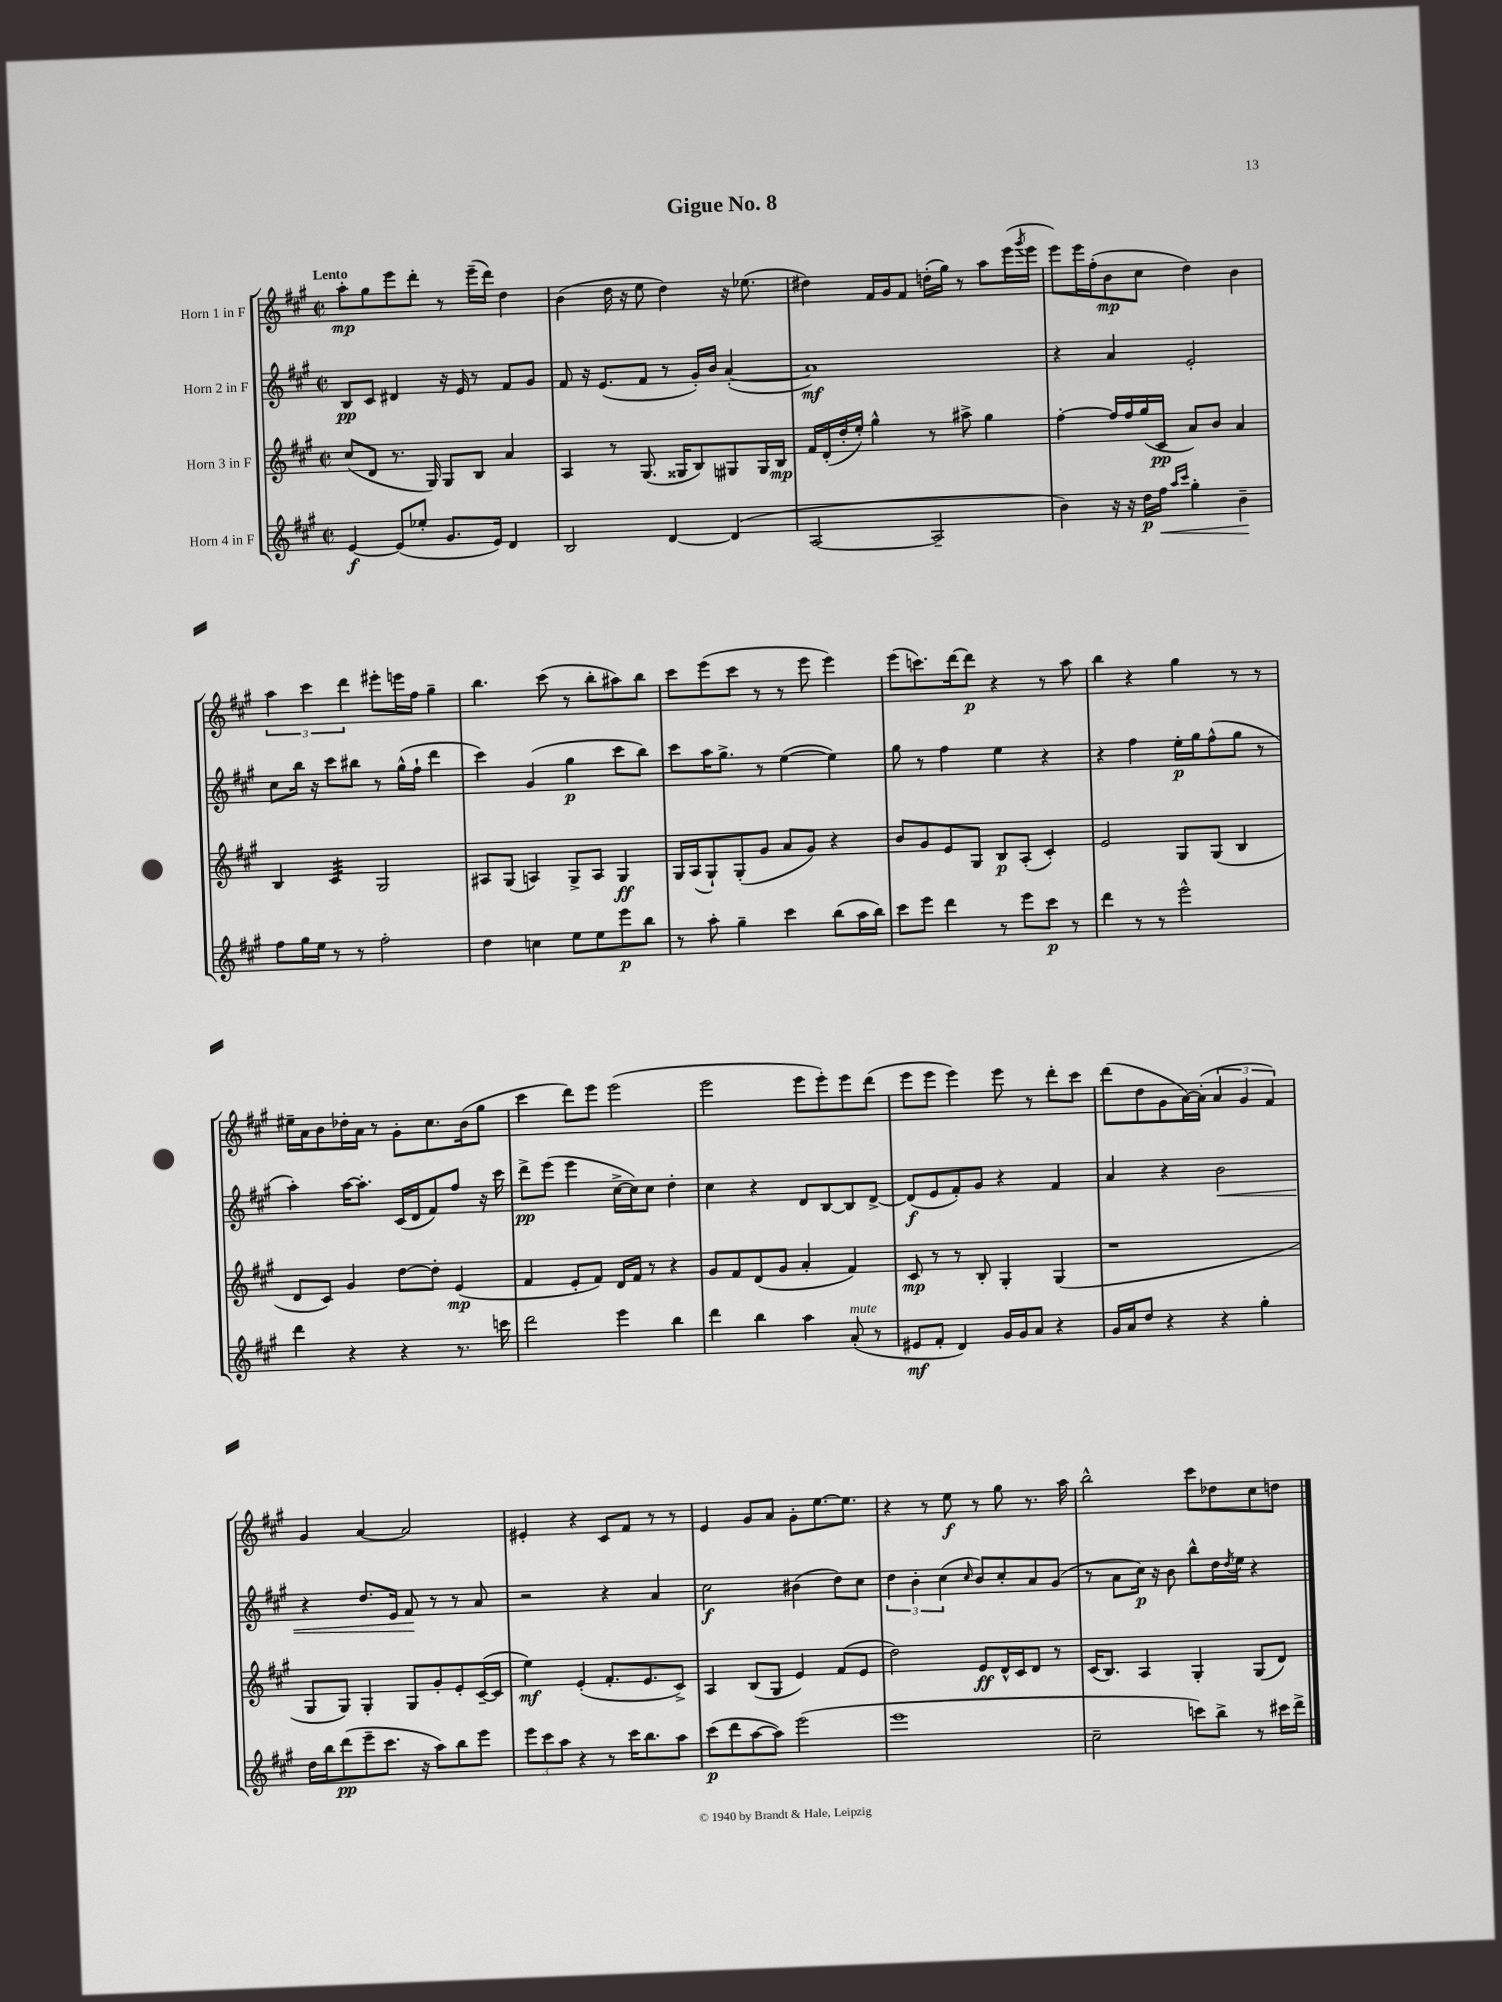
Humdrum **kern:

**kern	**kern	**kern	**kern
*staff4	*staff3	*staff2	*staff1
*clefG2	*clefG2	*clefG2	*clefG2
*k[f#c#g#]	*k[f#c#g#]	*k[f#c#g#]	*k[f#c#g#]
*M2/2	*M2/2	*M2/2	*M2/2
*met(c|)	*met(c|)	*met(c|)	*met(c|)
[4e	(8cc#	8B	8aa'
.	8d	8c#	8gg#
(8e]	8.r	4d#	8eee
8ee-'	.	.	8ddd'
.	16G#)	.	.
8.g#	8G#	16r	8r
.	.	16e	.
.	8B	8r	(16eee~
16e)	.	.	16ddd)
4d	4a	8f#	4dd
.	.	8g#	.
=	=	=	=
2B	4A	8f#	(4b
.	.	16r	.
.	.	(8.e	.
.	8r	.	16dd
.	.	.	16r
.	(8.G#	8f#	8ee
[4d	.	8r	4dd)
.	16G##	.	.
.	8B)	16g#')	.
.	.	16b	.
(4d]	8G#	([4a'	16r
.	.	.	(8.ee-
.	16G#	.	.
.	16B	.	.
=	=	=	=
[2A	16f#	1a])	4dd#)
.	(16d'	.	.
.	16dd'	.	.
.	16ee')	.	.
.	4gg#^^	.	16f#
.	.	.	16g#
.	.	.	8f#
2A~]	8r	.	(16dd'
.	.	.	16gg#)
.	8aa#^	.	8r
.	4gg#	.	8aa
.	.	.	(16eee
.	.	.	8qggg#
.	.	.	16eee
=	=	=	=
4b)	[4ff#'	4r	8eee)
.	.	.	16eee
.	.	.	(16ff#'
16r	16ff#]	4a	8b
16r	16ff#	.	.
16dd	(16gg#	.	8cc#
16ff#	16c#	.	.
16qqaa	.	.	.
16qqccc#	.	.	.
4gg#'	8a)	2e'	4dd)
.	8b	.	.
4b~	4a	.	4b
=	=	=	=
8ff#	4B	8cc#	6aa
16gg#	.	16bb	.
.	.	.	6ccc#
16ee	.	16r	.
8r	4c#	8ccc#	.
.	.	.	6ddd
8r	.	8bb#	.
2ff#'	2G#	8r	8eee#'
.	.	(16gg#^^	16eee
.	.	16ff#`	16ff#
.	.	4ddd	4gg#~
=	=	=	=
4dd	8A#	4ccc#)	4.bb
.	(8G#	.	.
4cc	4A)	(4g#	.
.	.	.	(8ccc#
8ee	8G#^	4gg#	8r
8ee	8A	.	8bb'
8eee	4G#	8ccc#	8aa#)
8bb	.	8bb)	8bb
=	=	=	=
8r	16G#	8ccc#	8ccc#
.	(16A	.	.
8aa'	8G#`)	16aa	(8eee
.	.	8.gg#^	.
4gg#~	(8G#'	.	8ccc#
.	8g#	8r	8r
4ccc#	8a	([4ee	8r
.	8g#)	.	8eee
(8bb	4r	4ee])	4eee)
16aa	.	.	.
16bb)	.	.	.
=	=	=	=
8ccc#	8b	8gg#	(8eee
8eee	8g#	8r	8.ccc)
4ddd	8e	4ff#	.
.	.	.	[16ddd
.	8G#	.	8ddd]
8r	8B	4ee	4r
8eee	(8A'	.	.
8ccc#	4c#')	4r	8r
8r	.	.	8aa
=	=	=	=
4ddd	2e	4r	4bb
8r	.	4ff#	4r
8r	.	.	.
2eee^^	8G#	16ee'	4gg#
.	.	16gg#	.
.	(8G#	(8ff#^^	.
.	4B	8gg#	8r
.	.	8r	8r
=	=	=	=
4ddd	8d	4aa')	16ee#~
.	.	.	16a
.	8c#)	.	8b
4r	4g#	[16aa	16dd-'
.	.	8.aa']	16a
.	.	.	8r
4r	[8dd	(16c#	8g#'
.	.	16d	.
.	8dd']	8f#)	8.cc#
8.r	(4e	8ff#	.
.	.	.	(16b
.	.	16r	8gg#
16ccc	.	16ccc#	.
=	=	=	=
2ddd	4f#	8ddd^	4ccc#
.	.	(8eee	.
.	8e'	4eee	8ddd)
.	8f#)	.	8eee
4eee	16d	[16cc#^	(2eee
.	16f#	16cc#])	.
.	8r	8cc#	.
4bb	4r	4dd'	.
=	=	=	=
4ddd	8g#	4cc#	2eee
.	8f#	.	.
4bb	(8d	4r	.
.	8g#	.	.
4aa	4a'	8d	8eee
.	.	[8B	8eee')
(8a'	4f#)	8B]	8eee
8r	.	[8d^	(8ddd
=	=	=	=
8e#	8c#	(8d]	8eee
8f#'	8r	8e	8eee
4d)	8r	8f#')	4eee)
.	8B'	8g#	.
16g#	4G#'	4r	8eee
16g#	.	.	.
8a	.	.	8r
4r	(4G#	4f#	8ddd'
.	.	.	8ccc#
=	=	=	=
16g#	1r	4a	(8ddd
16a	.	.	.
8dd	.	.	8dd
4r	.	4r	8g#
.	.	.	[16a)
.	.	.	(16a']
4r	.	2b	6a
.	.	.	6g#
4gg#'	.	.	.
.	.	.	6f#)
=	=	=	=
16dd	8G#	4r	4g#
16bb	.	.	.
(8ddd	8G#)	.	.
8eee~	4G#'	8.dd	[4a
8.ccc#	.	.	.
.	.	16e	.
.	8G#	8f#	2a]
16r	.	.	.
8aa)	8g#'	8r	.
8bb	8e'	8r	.
8eee	([16c#~	8a	.
.	16c#]	.	.
=	=	=	=
12eee	4ee)	2r	4e#'
12ccc#	.	.	.
12aa	.	.	.
4r	(4e'	.	4r
8r	8.f#'	4r	8c#
16ccc#	.	.	8f#
8.bb	8.e	.	.
.	.	4a	8r
8aa	8c#^)	.	8r
=	=	=	=
(8ccc#	4A	2cc#	4e
8ddd	.	.	.
[8aa	(8B	.	8g#
8aa])	8G#	.	8a
(2eee	4e)	(4b#	8g#'
.	.	.	[8.ee
.	(8f#	8dd)	.
.	.	.	8.ee]
.	8e	8cc#	.
=	=	=	=
1eee	2dd)	6dd	4r
.	.	6b'	.
.	.	.	8r
.	.	(6cc#	.
.	.	.	8ee
.	.	16qqcc#	.
.	8e	8b)	8r
.	16d^^	8cc#'	8gg#
.	16c#	.	.
.	8d	8a	8.r
.	8r	(8g#	.
.	.	.	16aa
=	=	=	=
2cc#~	(16c#	8r	2bb^^
.	8.B)	.	.
.	.	8a	.
.	4A	16cc#)	.
.	.	16r	.
.	.	8b	.
8ccc)	4G#'	8bb^^	8ccc#
8bb^	.	16dd	8dd-
.	.	8qdd	.
.	.	16ee	.
8r	(8G#	4r	8cc#
16ccc#	8d)	.	8dd
16ddd^	.	.	.
==	==	==	==
*-	*-	*-	*-
